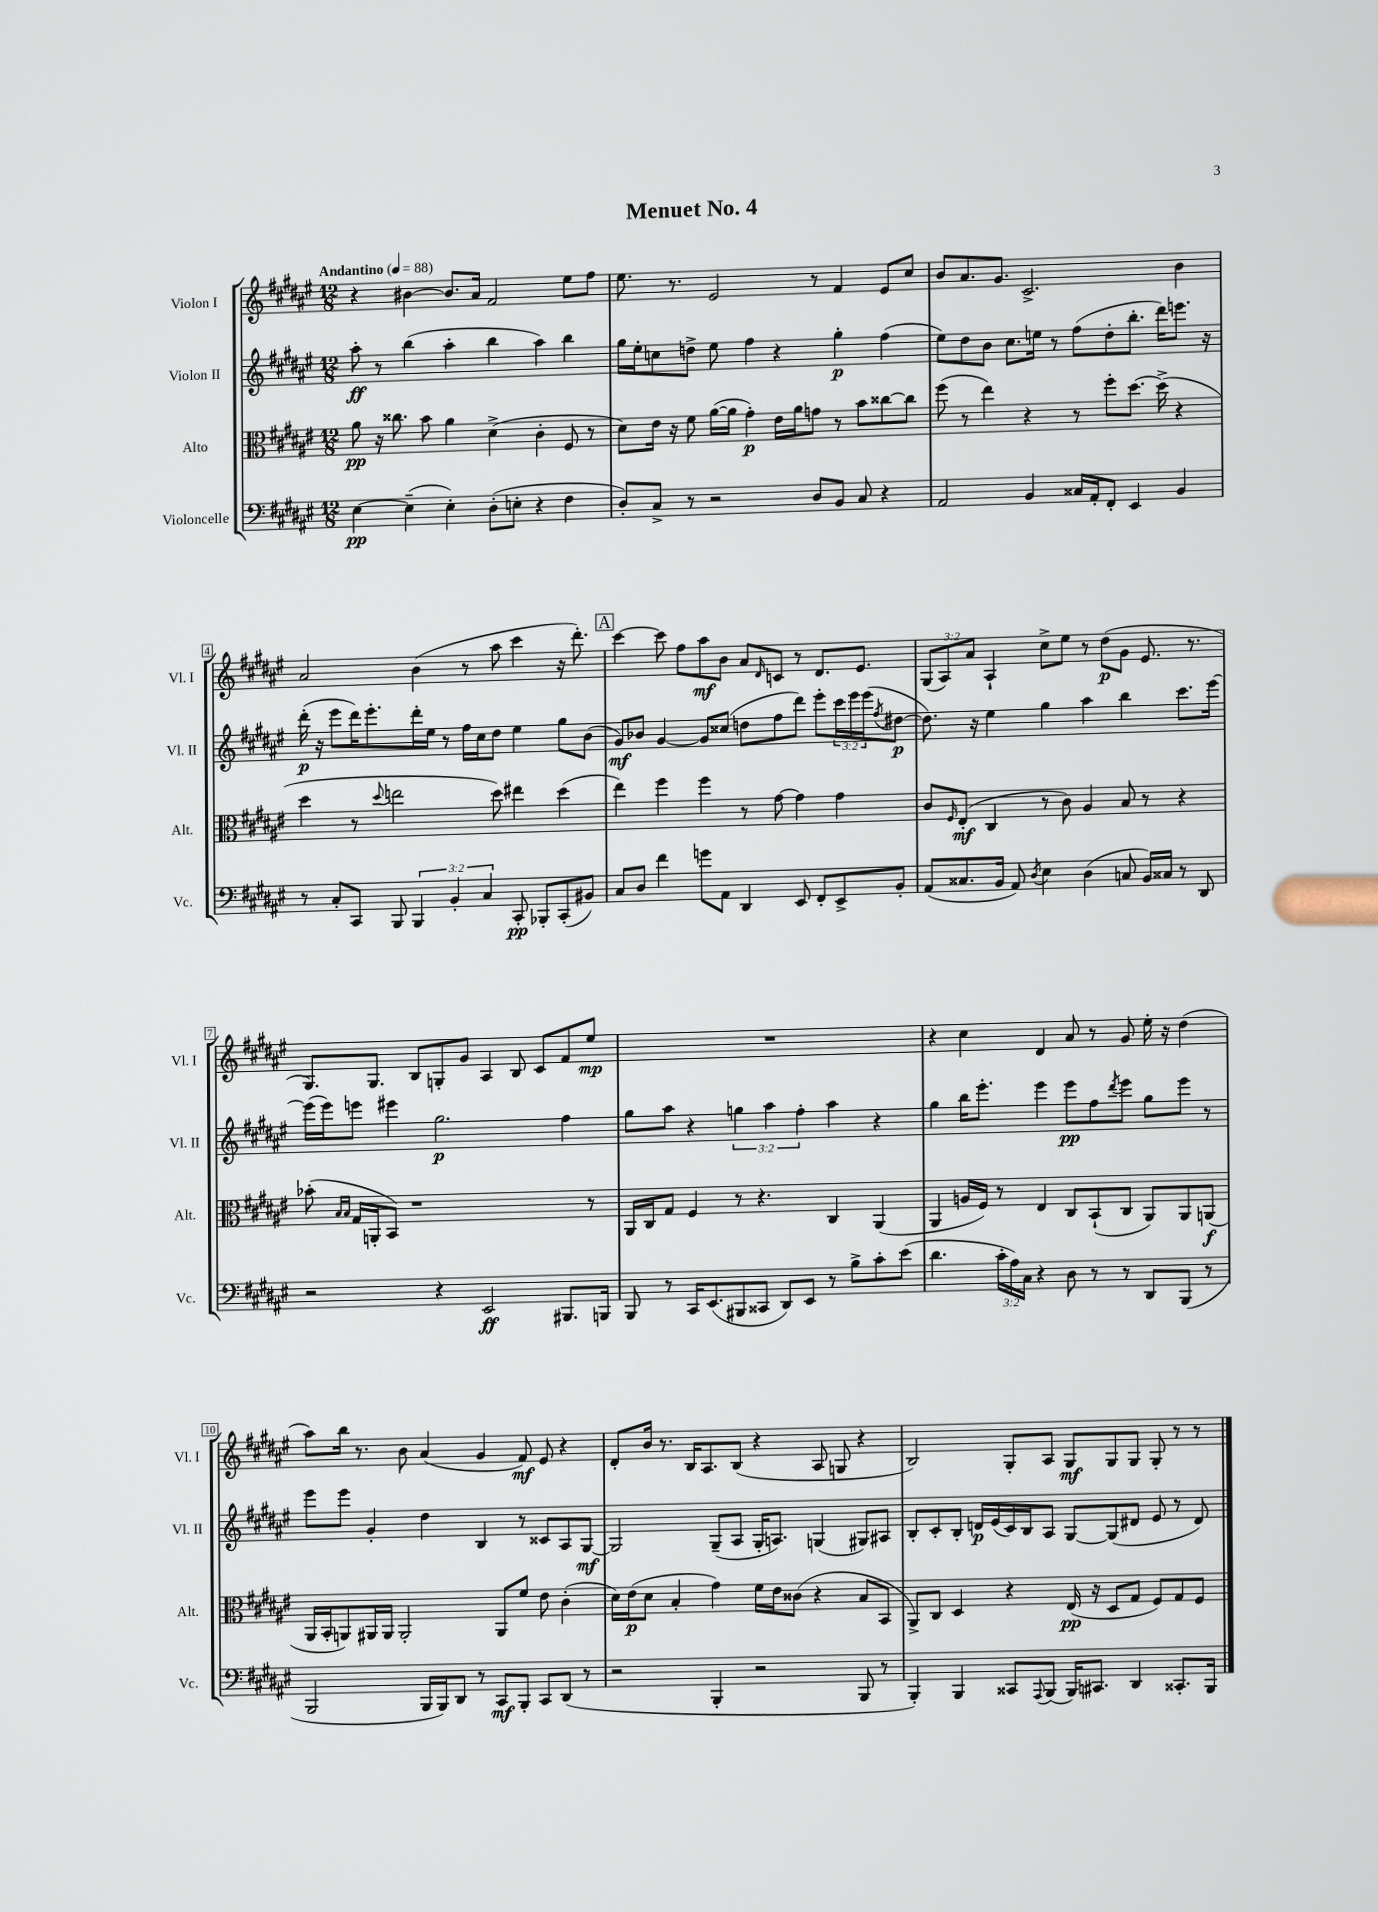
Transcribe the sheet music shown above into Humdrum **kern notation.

**kern	**dynam	**kern	**dynam	**kern	**dynam	**kern	**dynam
*part4	*part4	*part3	*part3	*part2	*part2	*part1	*part1
*staff4	*staff4	*staff3	*staff3	*staff2	*staff2	*staff1	*staff1
*I"Violoncelle	*	*I"Alto	*	*I"Violon II	*	*I"Violon I	*
*I'Vc.	*	*I'Alt.	*	*I'Vl. II	*	*I'Vl. I	*
*clefF4	*	*clefC3	*	*clefG2	*	*clefG2	*
*k[f#c#g#d#a#e#]	*	*k[f#c#g#d#a#e#]	*	*k[f#c#g#d#a#e#]	*	*k[f#c#g#d#a#e#]	*
*M12/8	*	*M12/8	*	*M12/8	*	*M12/8	*
*MM88	*	*MM88	*	*MM88	*	*MM88	*
=1	=1	=1	=1	=1	=1	=1	=1
!	!	!	!	!	!	!LO:TX:a:B:t=Andantino	!
[4E#\	pp	8a#\	pp	8aa#'\	ff	4r	.
.	.	16r	.	8r	.	.	.
.	.	8.cc##X\	.	.	.	.	.
(4E#~\]	.	.	.	(4bb\	.	[4b#X\	.
.	.	8b\	.	.	.	.	.
4E#'\)	.	4a#\	.	4aa#'\	.	8.b#/L]	.
.	.	.	.	.	.	16a#/Jk	.
(8D#'\L	.	(4d#^\	.	4bb\	.	2f#/	.
8En'\J	.	.	.	.	.	.	.
4r	.	4c#'\	.	4aa#\)	.	.	.
4F#\	.	8F#/	.	4bb\	.	8ee#\L	.
.	.	8r	.	.	.	8ff#\J	.
=2	=2	=2	=2	=2	=2	=2	=2
8D#'/L)	.	8d#\L)	.	16gg#\LL	.	8.ee#\	.
.	.	.	.	16ee#'\J	.	.	.
8C#^/J	.	16e#\Jk	.	8ccn\	.	.	.
.	.	16r	.	.	.	8.r	.
8r	.	8f#\	.	8ddn^\J	.	.	.
2r	.	([16a#\LL	.	8ee#\	.	2e#/	.
.	.	16a#\JJ]	.	.	.	.	.
.	.	4g#'\)	p	4ff#\	.	.	.
.	.	16e#\LL	.	4r	.	.	.
.	.	16a#\J	.	.	.	.	.
8D#/L	.	8gn\J	.	.	.	8r	.
8BB/J	.	8r	.	4gg#'\	p	4f#/	.
8C#/	.	8b\L	.	.	.	.	.
4r	.	[8cc##X\	.	(4ff#\	.	8e#/L	.
.	.	8cc##\J]	.	.	.	8cc#/J	.
=3	=3	=3	=3	=3	=3	=3	=3
2AA#/	.	(8ff#\	.	8ee#\L)	.	8b/L	.
.	.	8r	.	8dd#\	.	8.a#/	.
.	.	4ee#\)	.	8b\J	.	.	.
.	.	.	.	.	.	8.g#/J	.
.	.	.	.	8.cc#\L	.	.	.
4BB/	.	4r	.	.	.	2.c#^/	.
.	.	.	.	16een\Jk	.	.	.
.	.	.	.	8r	.	.	.
16C##X/LL	.	8r	.	(8ff#\L	.	.	.
16AA#'/J	.	.	.	.	.	.	.
8FF#'/J	.	8ff#'\L	.	8dd#'\	.	.	.
4EE#/	.	[8.dd#\J	.	8.bb'\J	.	.	.
.	.	(16dd#^\]	.	16ddd#\KL)	.	.	.
4BB/	.	4r	.	8.eeen\J	.	4b\	.
.	.	.	.	16r	.	.	.
!!LO:LB:g=z
=4	=4	=4	=4	=4	=4	=4	=4
8r	.	4dd#\	.	(16ddd#'\	p	2a#/	.
.	.	.	.	16r	.	.	.
8C#'/L	.	.	.	8eee#\L	.	.	.
8CC#/J	.	8r	.	16ddd#\K)	.	.	.
.	.	.	.	8.eee#'\	.	.	.
.	.	8qqdd#/	.	.	.	.	.
8BBB/	.	2een\	.	.	.	.	.
6BBB/	.	.	.	16ddd#'\L	.	(4b\	.
.	.	.	.	16ee#\JJ	.	.	.
.	.	.	.	8r	.	.	.
6BB'/	.	.	.	.	.	.	.
.	.	.	.	16ff#\LL	.	8r	.
.	.	.	.	16cc#\J	.	.	.
6C#/	.	.	.	.	.	.	.
.	.	8dd#\)	.	8dd#\J	.	8aa#\	.
8CC#'/	pp	4ee#X\	.	4ee#\	.	4ccc#\	.
8BBB-X'/L	.	.	.	.	.	.	.
(8CC#'/	.	(4dd#\	.	8gg#\L	.	16r	.
.	.	.	.	.	.	8.ddd#'\)	.
8BB#X/J)	.	.	.	(8b\J	.	.	.
!!LO:REH:place=s1:t=A
=5	=5	=5	=5	=5	=5	=5	=5
8C#/L	.	4ee#\)	.	8g#/L)	mf	[4ccc#\	.
8D#/J	.	.	.	8b-X/J	.	.	.
4f#\	.	4ff#\	.	[4g#/	.	8ccc#\]	.
.	.	.	.	.	.	8ff#\L	.
8gn\L	.	4ff#\	.	8g#/L]	.	8aa#\	mf
8AA#\J	.	.	.	(8cc##X/J	.	8b\J	.
4DD#/	.	8r	.	8ddn\L	.	8a#/L	.
.	.	.	.	.	.	16qqd#/	.
.	.	[8g#\	.	8ff#\	.	8cn/J	.
8EE#/	.	4g#\]	.	8ddd#\J)	.	8r	.
8FF#'/L	.	.	.	8eee#'\L	.	8.d#/L	.
8EE#^/	.	4g#\	.	24ccc#\L	.	.	.
.	.	.	.	24eee#\	.	.	.
.	.	.	.	.	.	8.e#/J	.
.	.	.	.	(24eee#\J	.	.	.
.	.	.	.	8qff#/	.	.	.
8BB'/J	.	.	.	[8dd#X\J	p	.	.
=6	=6	=6	=6	=6	=6	=6	=6
(8AA#/L	.	8c#/L	.	8.dd#\])	.	(12G#/L	.
.	.	.	.	.	.	12A#/)	.
.	.	16qqF#/	.	.	.	.	.
8.C##X/	.	(8E#'/J	mf	.	.	.	.
.	.	.	.	.	.	12a#/J	.
.	.	.	.	16r	.	.	.
.	.	4C#/	.	4ee#\	.	4A#`/	.
16BB/Jk	.	.	.	.	.	.	.
8AA#/)	.	.	.	.	.	.	.
8qD#/	.	.	.	.	.	.	.
4E#\	.	8r	.	4gg#\	.	8cc#^\L	.
.	.	8c#\)	.	.	.	8ee#\J	.
(4D#\	.	4A#/	.	4aa#\	.	8r	.
.	.	.	.	.	.	(8dd#\L	p
8Cn/	.	8B/	.	4bb\	.	8g#\J	.
16BB/LL)	.	8r	.	.	.	8.e#/	.
16C##X/JJ	.	.	.	.	.	.	.
8r	.	4r	.	8.ccc#\L	.	.	.
.	.	.	.	.	.	8.r	.
8DD#/	.	.	.	.	.	.	.
.	.	.	.	[16eee#\Jk	.	.	.
!!LO:LB:g=z
=7	=7	=7	=7	=7	=7	=7	=7
2r	.	(8b-X'\	.	(16eee#\LL]	.	8.G#/L)	.
.	.	.	.	16eee#\J)	.	.	.
.	.	16qqB/LL	.	.	.	.	.
.	.	16qqB/JJ	.	.	.	.	.
.	.	16G#/LL	.	8eeen\J	.	.	.
.	.	16AAn'/J	.	.	.	8.G#/J	.
.	.	8BB/J)	.	4eee#X\	.	.	.
.	.	1r	.	.	.	8B/L	.
4r	.	.	.	2.gg#\	p	8Gn'/	.
.	.	.	.	.	.	8g#/J	.
2EE#/	ff	.	.	.	.	4A#/	.
.	.	.	.	.	.	8B/	.
.	.	.	.	.	.	8c#/L	.
8.BBB#X/L	.	.	.	4ff#\	.	8f#/	.
.	.	8r	.	.	.	8ee#/J	mp
16BBBn/Jk	.	.	.	.	.	.	.
=8	=8	=8	=8	=8	=8	=8	=8
8BBB/	.	16AA#/LL	.	8gg#\L	.	1.r	.
.	.	16C#/J	.	.	.	.	.
8r	.	8G#/J	.	8aa#\J	.	.	.
16CC#/KL	.	4F#/	.	4r	.	.	.
(8.EE#/	.	.	.	.	.	.	.
8BBB#X/	.	8r	.	6ggn\	.	.	.
8CC##X/J	.	4.r	.	.	.	.	.
.	.	.	.	6aa#\	.	.	.
8DD#/L)	.	.	.	.	.	.	.
.	.	.	.	6ff#'\	.	.	.
8EE#/J	.	.	.	.	.	.	.
8r	.	4C#/	.	4aa#\	.	.	.
8B^\L	.	.	.	.	.	.	.
8c#'\	.	(4AA#/	.	4r	.	.	.
(8e#\J	.	.	.	.	.	.	.
=9	=9	=9	=9	=9	=9	=9	=9
4.d#\	.	4AA#/	.	4gg#\	.	4r	.
.	.	16An/LL	.	16bb\KL	.	4cc#\	.
.	.	16F#/JJ)	.	8.eee#'\J	.	.	.
24c#'\LL	.	8r	.	.	.	.	.
24A#\)	.	.	.	.	.	.	.
24C#\JJ	.	.	.	.	.	.	.
4r	.	4E#/	.	4eee#\	.	4d#/	.
8D#\	.	8C#/L	.	8eee#\L	pp	8a#/	.
8r	.	(8BB`/	.	8ff#\	.	8r	.
.	.	.	.	8qddd#/	.	.	.
8r	.	8C#/J	.	8eee#\J	.	8g#/	.
8DD#/L	.	8AA#/L)	.	8gg#\L	.	16ee#'\	.
.	.	.	.	.	.	16r	.
(8BBB/J	.	8AA#/	.	8eee#\J	.	(4dd#\	.
8r	.	(8AAn/J	f	8r	.	.	.
!!LO:LB:g=z
=10	=10	=10	=10	=10	=10	=10	=10
2BBB/	.	16AA#/LL	.	8eee#\L	.	8aa#\L)	.
.	.	16BB'/J	.	.	.	.	.
.	.	8AAn/)	.	8eee#\J	.	16bb\Jk	.
.	.	.	.	.	.	8.r	.
.	.	16AA#X/L	.	4g#'/	.	.	.
.	.	16AA#/JJ	.	.	.	.	.
.	.	2AA#'/	.	.	.	8b\	.
16BBB/LL	.	.	.	4dd#\	.	(4a#/	.
16BBB/J)	.	.	.	.	.	.	.
8DD#/J	.	.	.	.	.	.	.
8r	.	.	.	4B/	.	4g#/	.
8CC#/L	mf	8AA#/L	.	.	.	.	.
8BBB'/J	.	8f#/J	.	8r	.	8f#/)	mf
8CC#/L	.	8e#\	.	8c##X/L	.	8e#/	.
(8DD#/J	.	(4c#'\	.	8A#/	.	4r	.
8r	.	.	.	[8G#/J	mf	.	.
=11	=11	=11	=11	=11	=11	=11	=11
2r	.	16d#\LL)	.	2G#/]	.	8d#'/L	.
.	.	(16e#\J	p	.	.	.	.
.	.	8d#\J	.	.	.	16b/Jk	.
.	.	.	.	.	.	8.r	.
.	.	4B'/	.	.	.	.	.
.	.	.	.	.	.	16B/KL	.
.	.	.	.	.	.	8.A#/	.
4BBB'/	.	4g#\)	.	(8G#~/L	.	.	.
.	.	.	.	8A#/J	.	(8B/J	.
2r	.	16f#\LL	.	16G#'/KL	.	4r	.
.	.	16e#\J	.	8.An/J)	.	.	.
.	.	(8c##X\J	.	.	.	.	.
.	.	4r	.	(4Gn/	.	8A#/	.
.	.	.	.	.	.	8Gn/	.
8BBB/	.	8B/L	.	8G#X/L)	.	4r	.
8r	.	8BB/J	.	8A#X/J	.	.	.
=12	=12	=12	=12	=12	=12	=12	=12
4BBB'/)	.	8AA#^/L)	.	8B'/L	.	2B/)	.
.	.	8C#/J	.	8c#'/	.	.	.
4BBB/	.	4D#/	.	8B'/J	.	.	.
.	.	.	.	16dn/LL	p	.	.
.	.	.	.	(16e#/	.	.	.
8CC##X/L	.	4r	.	16c#/)	.	8G#'/L	.
.	.	.	.	16B/J	.	.	.
8qqAAA#/	.	.	.	.	.	.	.
(8BBB/J	.	.	.	8A#/J	.	8A#/J	.
16BBB/KL)	.	(16E#/	pp	[8G#/L	.	8G#/L	mf
8.CC#X/J	.	16r	.	.	.	.	.
.	.	8D#/L	.	(8G#/]	.	8G#/	.
4DD#/	.	8G#/J	.	8d#X/J	.	8G#/J	.
.	.	8F#/L)	.	8e#/	.	8G#'/	.
8.CC##X'/L	.	8G#/	.	8r	.	8r	.
.	.	8F#/J	.	8d#/)	.	8r	.
16BBB/Jk	.	.	.	.	.	.	.
==	==	==	==	==	==	==	==
*-	*-	*-	*-	*-	*-	*-	*-
